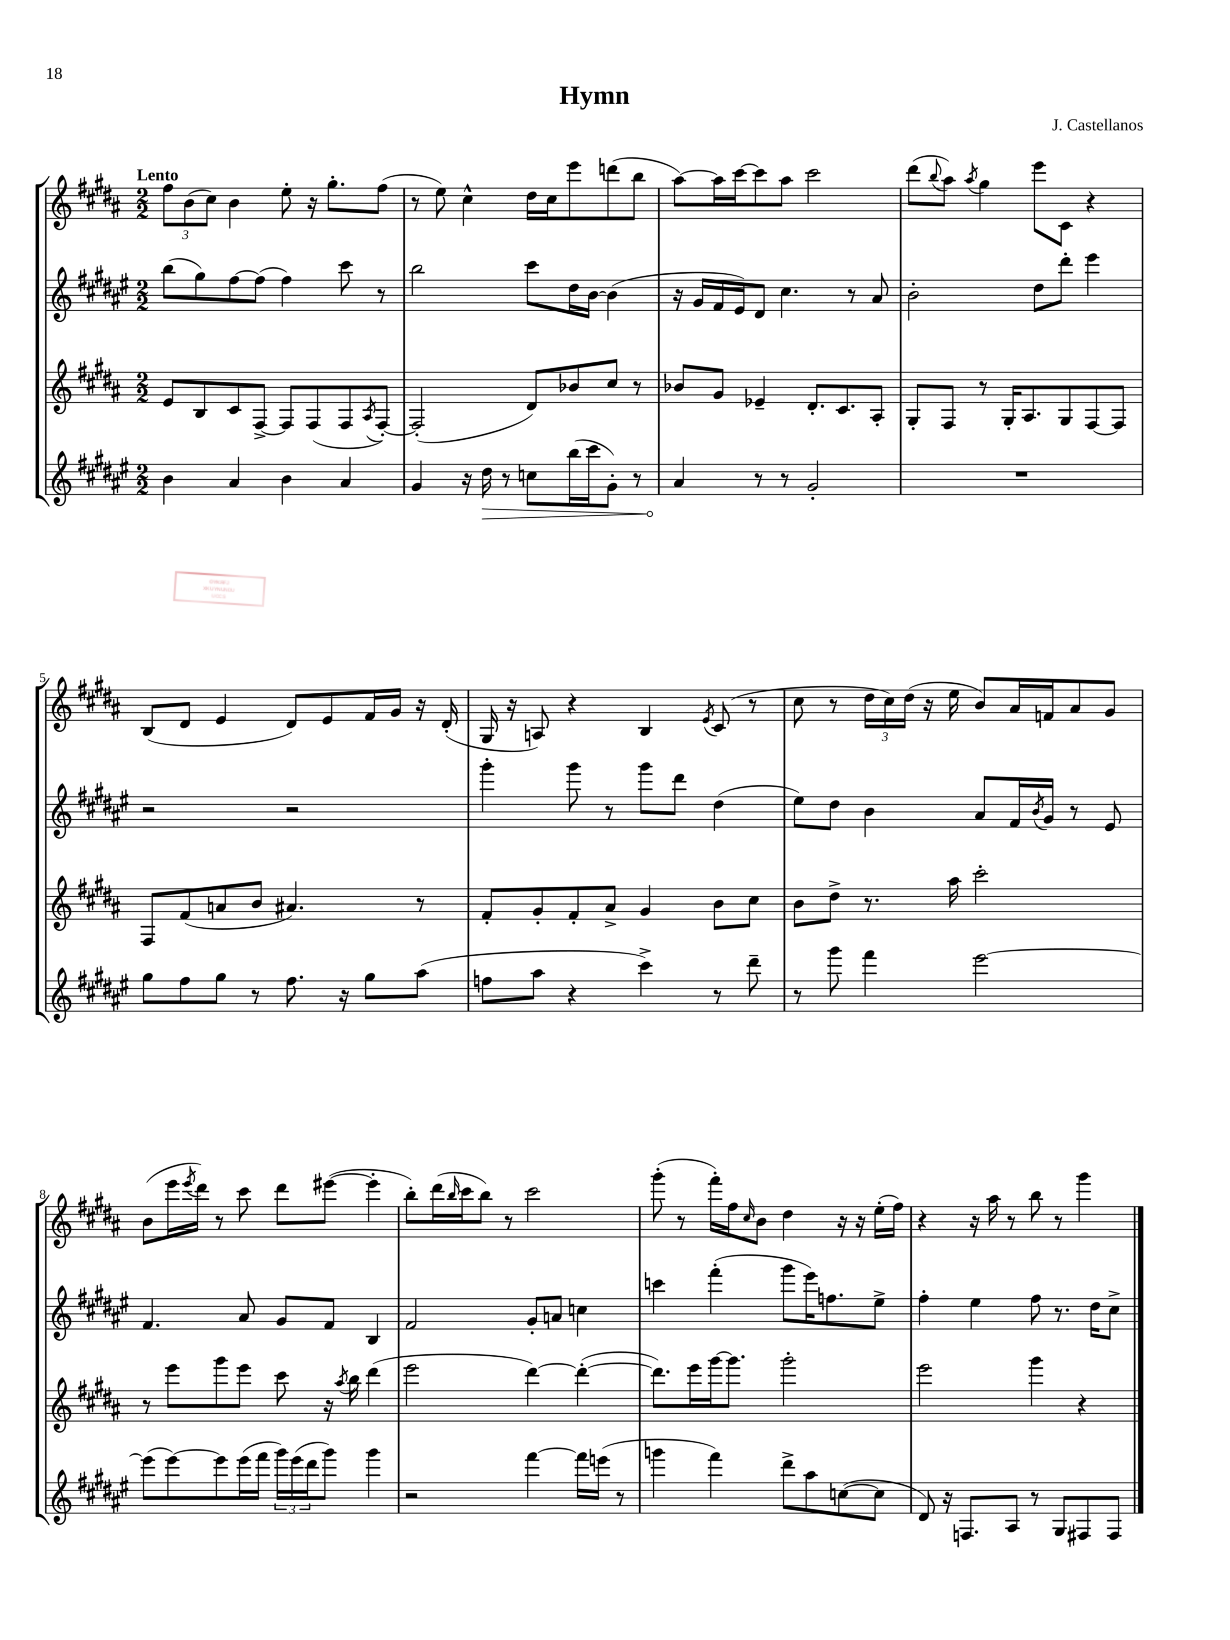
\header { title = "Hymn" composer = "J. Castellanos" }
<<
\new StaffGroup <<
\new Staff = "s0" {
    \clef treble \key b \major \numericTimeSignature \time 2/2 \tempo "Lento"
    \tuplet 3/2 { fis''8 b'8( cis''8) } b'4 e''8-. r16 gis''8.-. fis''8( |
    r8 e''8) cis''4-^ dis''16 cis''16 e'''8 d'''8( b''8 |
    ais''8~) ais''16 cis'''16~ cis'''8 ais''8 cis'''2 |
    dis'''8( \appoggiatura { b''8 } ais''8) \acciaccatura { ais''8 } gis''4 e'''8 cis'8 r4 |
    b8( dis'8 e'4 dis'8) e'8 fis'16 gis'16 r16 dis'16-.( |
    gis16 r16 a8) r4 b4 \acciaccatura { e'8 } cis'8( r8 |
    cis''8 r8 \tuplet 3/2 { dis''16 cis''16) dis''16( } r16 e''16 b'8) ais'16 f'16 ais'8 gis'8 |
    b'8( e'''16 \acciaccatura { e'''8 } dis'''16) r8 cis'''8 dis'''8 eis'''8~( eis'''4-. |
    b''8-.) dis'''16( \grace { b''16 } cis'''16 b''8) r8 cis'''2 |
    gis'''8-.( r8 fis'''16-.) fis''16 \grace { cis''16 } b'8 dis''4 r16 r16 e''16-.( fis''16) |
    r4 r16 ais''16 r8 b''8 r8 gis'''4 \bar "|." |
}
\new Staff = "s1" {
    \clef treble \key fis \major \numericTimeSignature \time 2/2
    b''8( gis''8) fis''8~ fis''8( fis''4) cis'''8 r8 |
    b''2 cis'''8 dis''16 b'16~ b'4( |
    r16 gis'16 fis'16 eis'16) dis'8 cis''4. r8 ais'8 |
    b'2-. dis''8 dis'''8-. eis'''4 |
    r2 r2 |
    gis'''4-. gis'''8 r8 gis'''8 dis'''8 dis''4( |
    eis''8) dis''8 b'4 ais'8 fis'16 \acciaccatura { b'8 } gis'16 r8 eis'8 |
    fis'4. ais'8 gis'8 fis'8 b4 |
    fis'2 gis'8-. a'8 c''4 |
    c'''4 fis'''4-.( gis'''8 eis'''16) f''8. eis''8-> |
    fis''4-. eis''4 fis''8 r8. dis''16 cis''8-> \bar "|." |
}
\new Staff = "s2" {
    \clef treble \key b \major \numericTimeSignature \time 2/2
    e'8 b8 cis'8 fis8~-> fis8 fis8( fis8 \acciaccatura { ais8 } fis8~-.) |
    fis2-.( dis'8) bes'8 cis''8 r8 |
    bes'8 gis'8 ees'4-- dis'8.-. cis'8. ais8-. |
    gis8-. fis8 r8 gis16-. ais8. gis8 fis8~ fis8 |
    fis8 fis'8( a'8 b'8 ais'4.) r8 |
    fis'8-. gis'8-. fis'8-. ais'8-> gis'4 b'8 cis''8 |
    b'8 dis''8-> r8. ais''16 cis'''2-. |
    r8 e'''8 gis'''8 e'''8 cis'''8 r16 \acciaccatura { ais''8 } b''16 dis'''4( |
    e'''2 dis'''4~) dis'''4~-.( |
    dis'''8.) e'''16 gis'''16~ gis'''8. gis'''2-. |
    e'''2 gis'''4 r4 \bar "|." |
}
\new Staff = "s3" {
    \clef treble \key fis \major \numericTimeSignature \time 2/2
    b'4 ais'4 b'4 ais'4 |
    gis'4 r16 \once \override Hairpin.circled-tip = ##t dis''16\> r8 c''8 b''16( cis'''16 gis'8-.) r8 |
    ais'4\! r8 r8 gis'2-. |
    R1 |
    gis''8 fis''8 gis''8 r8 fis''8. r16 gis''8 ais''8( |
    f''8 ais''8 r4 cis'''4->) r8 dis'''8-- |
    r8 gis'''8 fis'''4 eis'''2~ |
    eis'''8( eis'''8~) eis'''8 eis'''16( fis'''16 \tuplet 3/2 { gis'''16) eis'''16( dis'''16 } gis'''8) gis'''4 |
    r2 fis'''4~ fis'''16 e'''16( r8 |
    g'''4 fis'''4) dis'''8-> ais''8 c''8~( c''8 |
    dis'8) r16 f8. ais8 r8 gis8 fis8 fis8 \bar "|." |
}
>>
>>
